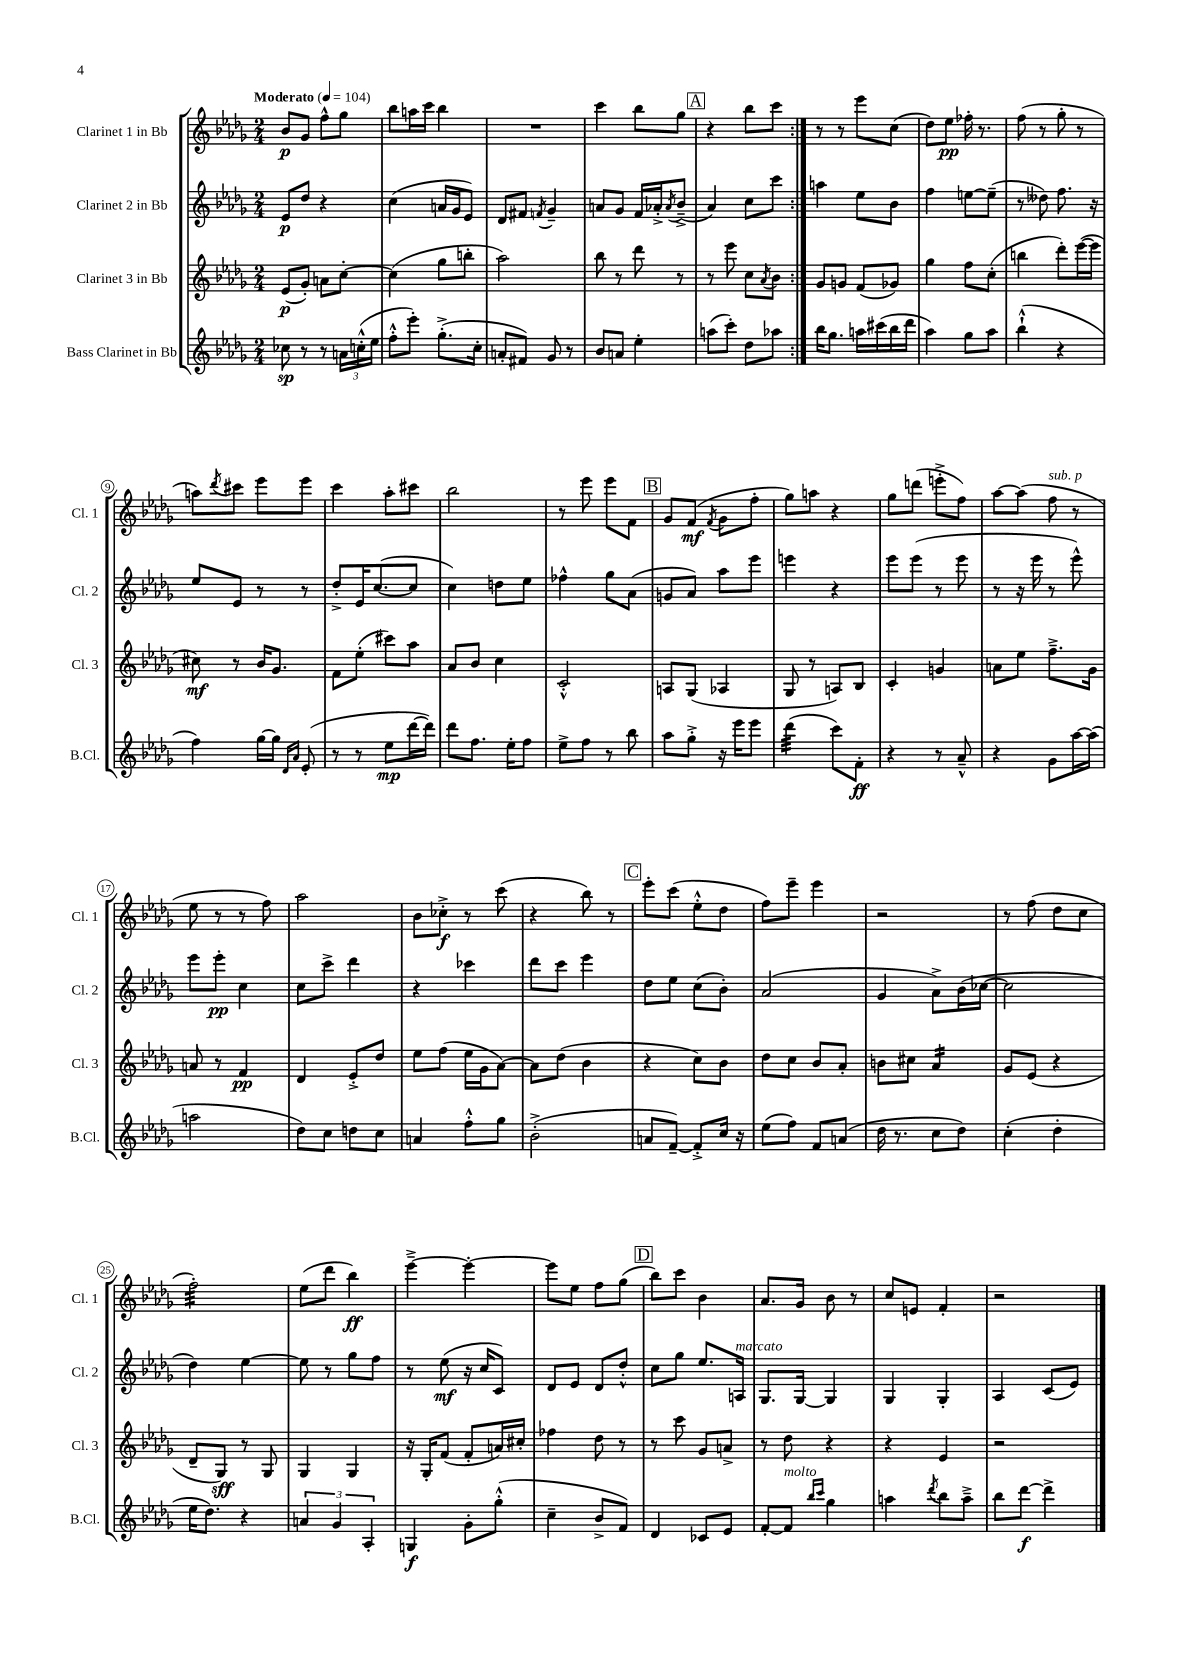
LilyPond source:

<<
\new StaffGroup <<
\new Staff = "s0" \with { instrumentName = "Clarinet 1 in Bb" shortInstrumentName = "Cl. 1" } {
    \clef treble \key des \major \numericTimeSignature \time 2/4 \tempo "Moderato" 4 = 104
    \repeat volta 2 { bes'8\p ges'8 f''8-^ ges''8 |
    bes''8 a''16 c'''16 bes''4 |
    R2 |
    c'''4 bes''8 ges''8 |
    \mark \markup { \box "A" } r4 bes''8 c'''8 | }
    r8 r8 ees'''8 c''8( |
    des''8) ees''8\pp fes''16-. r8. |
    f''8( r8 ges''8-. r8 |
    a''8) \acciaccatura { des'''8 } cis'''8 ees'''8 ees'''8 |
    c'''4 aes''8-. cis'''8 |
    bes''2 |
    r8 ees'''8 ees'''8 f'8 |
    \mark \markup { \box "B" } ges'8 f'8\mf( \acciaccatura { f'8 } ges'8 f''8-. |
    ges''8) a''8 r4 |
    ges''8 d'''8( e'''8-.-> f''8) |
    aes''8~ aes''8( f''8^\markup { \italic "sub. p" } r8 |
    ees''8 r8 r8 f''8) |
    aes''2 |
    bes'8 ces''8-.->\f r8 c'''8( |
    r4 bes''8) r8 |
    \mark \markup { \box "C" } ees'''8-. c'''8( ees''8-.-^ des''8 |
    f''8) ees'''8-- ees'''4 |
    r2 |
    r8 f''8( des''8 c''8 |
    f''2:32-.) |
    ees''8( des'''8 bes''4\ff) |
    ees'''4~---> ees'''4~-. |
    ees'''8 ees''8 f''8 ges''8( |
    \mark \markup { \box "D" } bes''8) c'''8 bes'4 |
    aes'8. ges'16 bes'8 r8 |
    c''8 e'8 f'4-. |
    r2 \bar "|." |
}
\new Staff = "s1" \with { instrumentName = "Clarinet 2 in Bb" shortInstrumentName = "Cl. 2" } {
    \clef treble \key des \major \numericTimeSignature \time 2/4
    \repeat volta 2 { ees'8\p des''8 r4 |
    c''4( a'16 ges'16 ees'8) |
    des'8 fis'8 \acciaccatura { f'8 } ges'4-- |
    a'8 ges'8 f'16 aes'16-.-> \acciaccatura { aes'8 } bes'8--->( |
    \mark \markup { \box "A" } aes'4) c''8 c'''8 | }
    a''4 ees''8 bes'8 |
    f''4 e''8~ e''8--( |
    r8 deses''8) f''8. r16 |
    ees''8 ees'8 r8 r8 |
    des''8-.-> ees'16 c''8.~( c''8 |
    c''4) d''8 ees''8 |
    fes''4-^ ges''8 aes'8( |
    \mark \markup { \box "B" } g'8 aes'8) aes''8 ees'''8 |
    e'''4 r4 |
    ees'''8 ees'''8( r8 ees'''8 |
    r8 r16 ees'''16 r8 ees'''8-^) |
    ees'''8 ees'''8-.\pp c''4 |
    c''8 c'''8-> des'''4 |
    r4 ces'''4 |
    des'''8 c'''8 ees'''4 |
    \mark \markup { \box "C" } des''8 ees''8 c''8( bes'8-.) |
    aes'2( |
    ges'4 aes'8->) bes'16( ces''16~ |
    ces''2 |
    des''4) ees''4~ |
    ees''8 r8 ges''8 f''8 |
    r8 ees''8\mf( r16 c''16 c'8) |
    des'8 ees'8 des'8 des''8-.-^ |
    \mark \markup { \box "D" } c''8 ges''8 ees''8. a16^\markup { \italic "marcato" } |
    ges8. ges16~ ges4 |
    ges4 ges4-. |
    aes4 c'8( ees'8) \bar "|." |
}
\new Staff = "s2" \with { instrumentName = "Clarinet 3 in Bb" shortInstrumentName = "Cl. 3" } {
    \clef treble \key des \major \numericTimeSignature \time 2/4
    \repeat volta 2 { ees'8\p( ges'8-.) a'8 c''8~-. |
    c''4( ges''8 b''8-. |
    aes''2) |
    bes''8 r8 des'''8 r8 |
    \mark \markup { \box "A" } r8 ees'''8 c''8 \acciaccatura { aes'8 } bes'8 | }
    ges'8 g'8 f'8( ges'8) |
    ges''4 f''8 c''8-.( |
    b''4 des'''8-.) ees'''16~( ees'''16 |
    cis''8\mf) r8 bes'16 ges'8. |
    f'8 ees''8-.( cis'''8) aes''8 |
    aes'8 bes'8 c''4 |
    c'2-.-^ |
    \mark \markup { \box "B" } a8 ges8( aes4 |
    ges8 r8 a8) bes8 |
    c'4-. g'4 |
    a'8 ees''8 f''8.---> ges'16 |
    a'8 r8 f'4\pp |
    des'4 ees'8-.-> des''8 |
    ees''8 f''8( ees''16 ges'16 aes'8~) |
    aes'8 des''8( bes'4 |
    \mark \markup { \box "C" } r4 c''8) bes'8 |
    des''8 c''8 bes'8 aes'8-. |
    b'8 cis''8 aes'4:16 |
    ges'8 ees'8( r4 |
    des'8-- ges8\sff) r8 ges8 |
    ges4 ges4 |
    r16 ges16-. f'8( f'8-. a'16) cis''16-. |
    fes''4 des''8 r8 |
    \mark \markup { \box "D" } r8 c'''8 ges'8 a'8-> |
    r8 des''8 r4 |
    r4 ees'4 |
    r2 \bar "|." |
}
\new Staff = "s3" \with { instrumentName = "Bass Clarinet in Bb" shortInstrumentName = "B.Cl." } {
    \clef treble \key des \major \numericTimeSignature \time 2/4
    \repeat volta 2 { ces''8\sp r8 r8 \tuplet 3/2 { a'16 c''16-.-^( ees''16 } |
    f''8-.-^ ees'''8-.) ges''8.-.->( c''16-. |
    a'8-. fis'8) ges'8 r8 |
    bes'8 a'8 ees''4-. |
    \mark \markup { \box "A" } a''8( c'''8-.) des''8 aes''8 | }
    bes''16 ges''8. a''16 cis'''16( bes''16 des'''16 |
    aes''4) ges''8 aes''8 |
    bes''4-!-^( r4 |
    f''4) ges''16~ ges''16 \grace { des'16 aes'16 } ees'8-.( |
    r8 r8 ees''8\mp des'''16~ des'''16) |
    des'''8 f''8. ees''16-. f''8 |
    ees''8-> f''8 r8 bes''8 |
    \mark \markup { \box "B" } aes''8 ges''8-.-> r16 ees'''16 ees'''8 |
    des'''4:32( c'''8) f'8-.\ff |
    r4 r8 aes'8---^ |
    r4 ges'8 aes''16~ aes''16( |
    a''2 |
    des''8) c''8 d''8 c''8 |
    a'4 f''8-.-^ ges''8 |
    bes'2-.->( |
    \mark \markup { \box "C" } a'8 f'8~--) f'8-.-> c''16 r16 |
    ees''8( f''8) f'8 a'8( |
    des''16 r8. c''8 des''8) |
    c''4-.( des''4-. |
    ees''16 des''8.) r4 |
    \tuplet 3/2 { a'4 ges'4 aes4-. } |
    g4\f ges'8-. ges''8-.-^( |
    c''4-- bes'8-> f'8) |
    \mark \markup { \box "D" } des'4 ces'8 ees'8 |
    f'8~-. f'8^\markup { \italic "molto" } \grace { bes''16 c'''16 } ges''4 |
    a''4 \acciaccatura { des'''8 } bes''8 a''8---> |
    bes''8 des'''8~\f des'''4-> \bar "|." |
}
>>
>>
\layout { \context { \Score \override BarNumber.stencil = #(make-stencil-circler 0.1 0.3 ly:text-interface::print) } }
